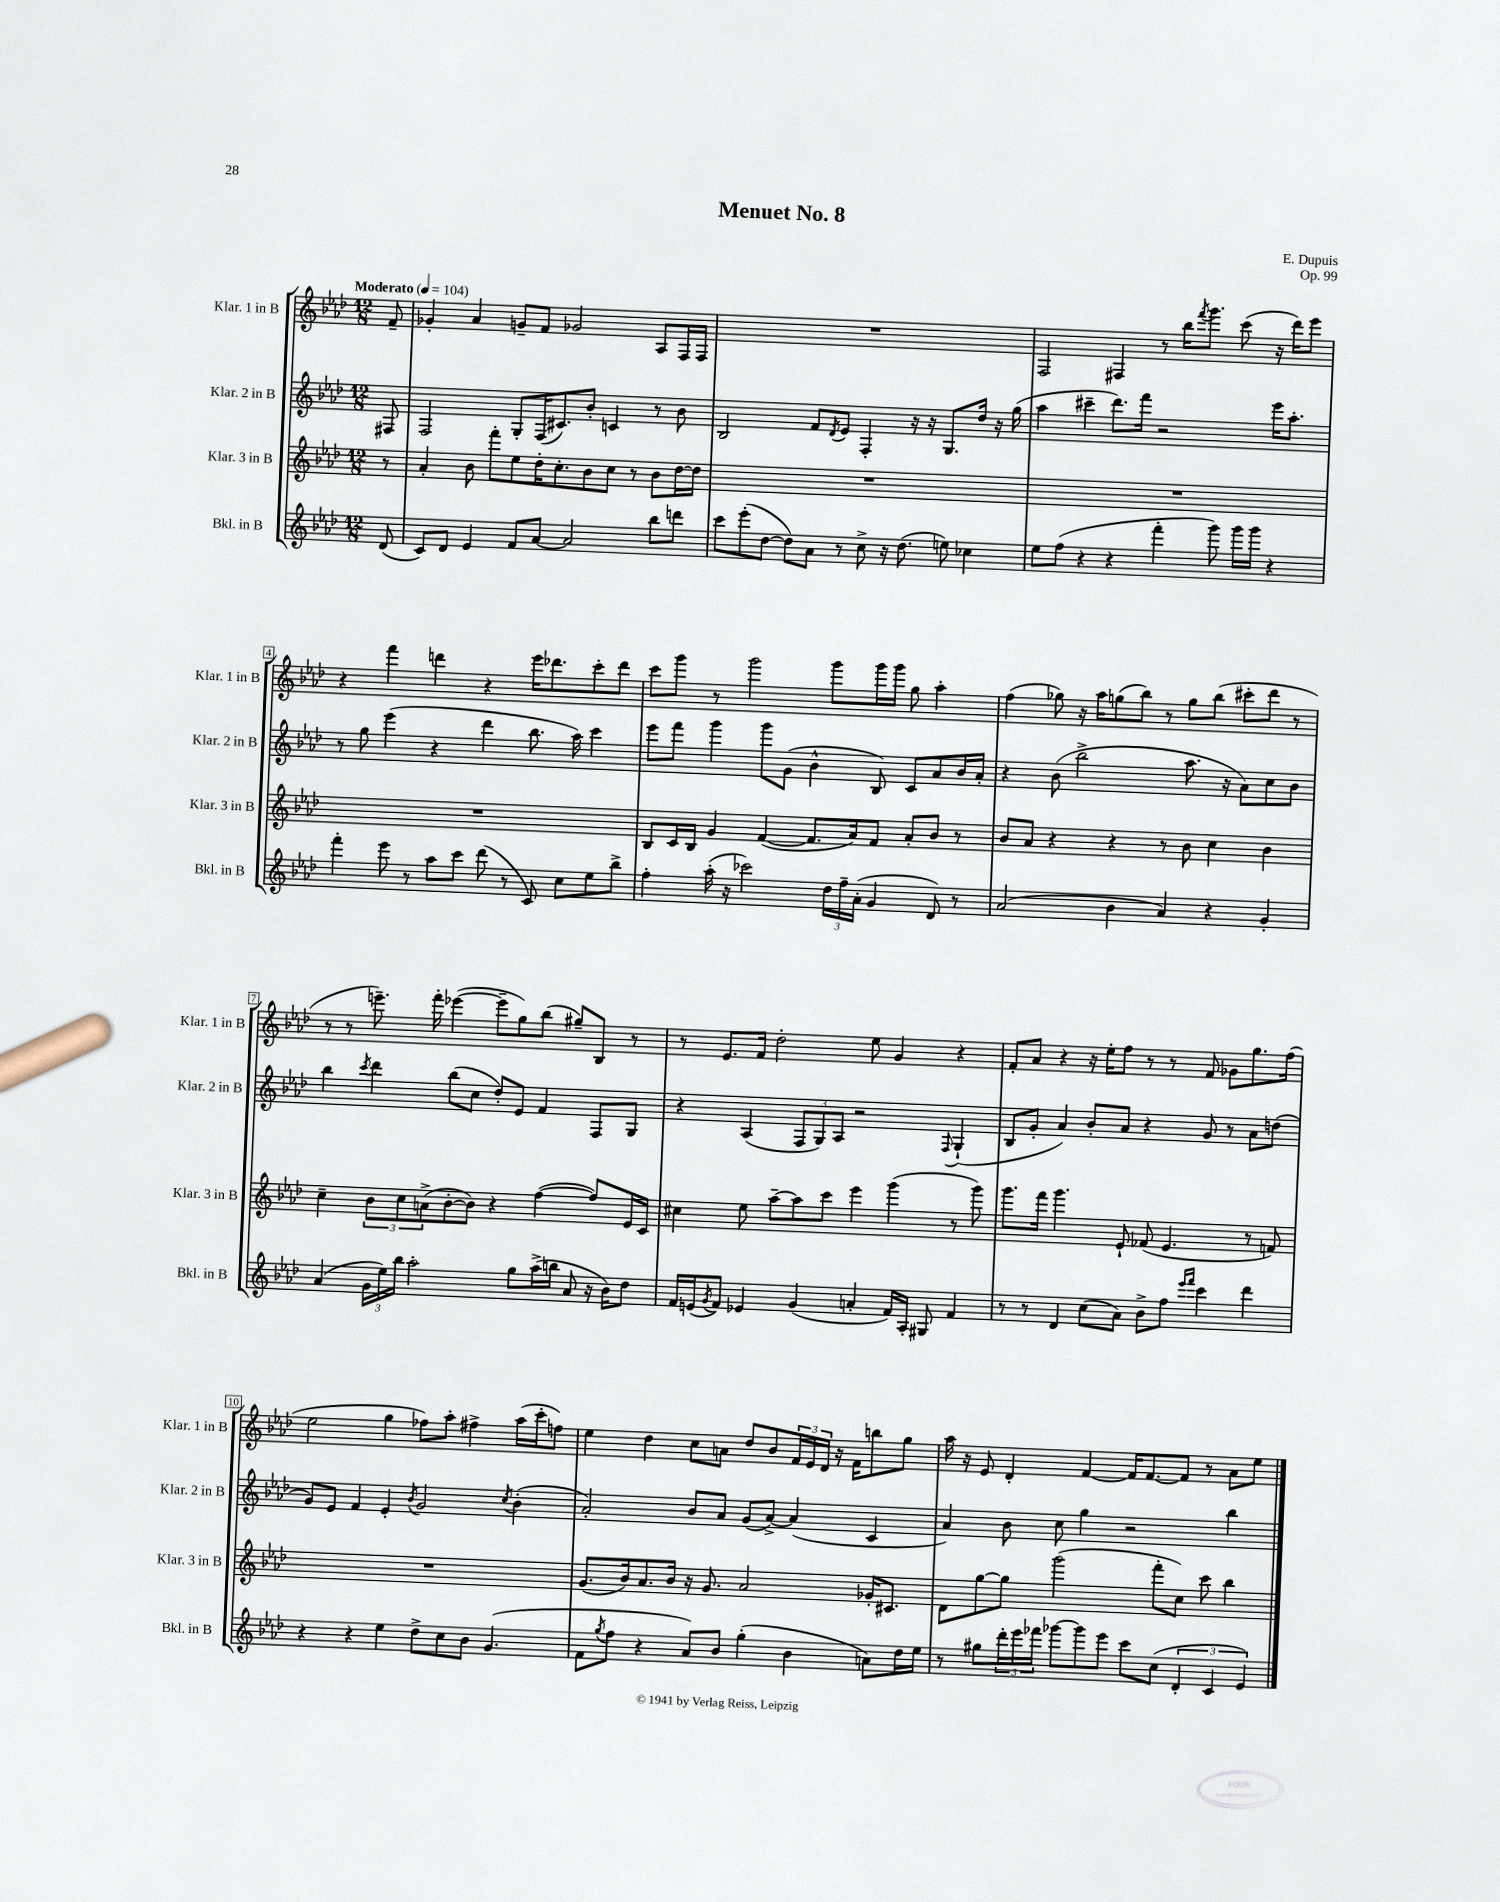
\header { title = "Menuet No. 8" composer = "E. Dupuis" opus = "Op. 99" }
<<
\new StaffGroup <<
\new Staff = "s0" \with { instrumentName = "Klar. 1 in B" shortInstrumentName = "Klar. 1 in B" } {
    \clef treble \key aes \major \numericTimeSignature \time 12/8 \partial 8 \tempo "Moderato" 4 = 104
    f'8-- |
    ges'4-. aes'4 g'8-- f'8 ges'2 aes8 f16 f16 |
    R1. |
    f2 fis4 r8 bes''16 \acciaccatura { f'''8 } g'''8. c'''8( r16 des'''16) ees'''8 |
    r4 f'''4 d'''4 r4 ees'''16 des'''8. c'''8-. des'''8 |
    c'''8 g'''8 r8 g'''2 g'''8 g'''16 g'''16 g''8 aes''4-. |
    f''4( ges''8) r16 aes''16 g''8( bes''8) r8 g''8 bes''8( cis'''8-. des'''8 r8 |
    r8 r8 e'''8.--) f'''16-. ees'''4~( ees'''8-- g''8) bes''8( gis''8--) bes8 r8 |
    r8 ees'8. f'16 des''2-. ees''8 g'4 r4 |
    f'8-. aes'8 r4 r16 ees''16-. f''8 r8 r8 f'8 ges'8 g''8. f''16( |
    ees''2 g''4 fes''8) aes''8-. fis''4-> aes''16( c'''16-. f''8) |
    ees''4 des''4 c''8 a'8 des''8 bes'8 \tuplet 3/2 { f'16 ees'16 des'16 } r16 f'16 b''8 g''8 |
    aes''16 r16 ees'8 des'4-. f'4~ f'16 f'8.~ f'8 r8 aes'8 ees''8 \bar "|." |
}
\new Staff = "s1" \with { instrumentName = "Klar. 2 in B" shortInstrumentName = "Klar. 2 in B" } {
    \clef treble \key aes \major \numericTimeSignature \time 12/8 \partial 8
    fis8 |
    f2 g8-. f16( cis'8.) bes'8-. c'4 r8 bes'8 |
    bes2 f'8 \acciaccatura { des'8 } ees'8 f4-. r16 r16 g8. des''16 r16 g''16( |
    aes''4 cis'''4-- des'''8.) f'''16 r2 ees'''16 aes''8.-. |
    r8 g''8 ees'''4( r4 des'''4 bes''8. aes''16) c'''4 |
    ees'''8 f'''8 g'''4 g'''8 g'8( bes'4-^ bes8) c'8 aes'8 bes'16 aes'16-. |
    r4 bes'8( bes''2-> aes''8. r16 aes'8) c''8 bes'8 |
    bes''4 \acciaccatura { c'''8 } des'''4 bes''8( c''8 des''8-.) ees'8 f'4 f8 g8 |
    r4 aes4( \tuplet 3/2 { f8 g8) aes8 } r2 \appoggiatura { f8 } g4-!( |
    bes8 g'8-. aes'4) bes'8-. aes'8 r4 g'8 r8 aes'8 d''8( |
    g'8) ees'8 f'4 ees'4-. \acciaccatura { bes'8 } g'2 \acciaccatura { c''8 } bes'4-.( |
    aes'2-.) bes'8 aes'8 g'8( aes'8~->) aes'4( c'4 |
    aes'4) bes'8 c''8 g''4 r2 bes''4 \bar "|." |
}
\new Staff = "s2" \with { instrumentName = "Klar. 3 in B" shortInstrumentName = "Klar. 3 in B" } {
    \clef treble \key aes \major \numericTimeSignature \time 12/8 \partial 8
    r8 |
    aes'4-. bes'8 f'''8-. ees''8 des''16-. c''8.-. bes'8 c''8 r8 bes'8 des''16~ des''16 |
    R1. |
    R1. |
    R1. |
    bes8 c'16 bes16 g'4 f'4~( f'8. aes'16) f'8 aes'8-. bes'8 r8 |
    bes'8 aes'8 r4 r4 r8 bes'8 c''4 bes'4 |
    c''4-- \tuplet 3/2 { bes'8 c''8 a'8->( } bes'8~-. bes'8) r4 f''4~( f''8) ees'16 c'16 |
    cis''4 ees''8 aes''8~-- aes''8 c'''8 ees'''4 g'''4( r8 g'''8) |
    g'''8. f'''16 g'''4. ees'8-! fes'8( ees'4. r8 f'8) |
    R1. |
    g'8.( bes'16) aes'8. bes'16 r16 g'8. aes'2 ges'16-. cis'8. |
    des'8 g''8~ g''8 g'''2( f'''8-. c''8) c'''8 bes''4 \bar "|." |
}
\new Staff = "s3" \with { instrumentName = "Bkl. in B" shortInstrumentName = "Bkl. in B" } {
    \clef treble \key aes \major \numericTimeSignature \time 12/8 \partial 8
    des'8( |
    c'8) des'8 ees'4 f'8 aes'8~ aes'2 bes''8 d'''8 |
    c'''8 ees'''8-.( des''8~ des''8) aes'8 r8 c''8-> r16 des''8.( e''8) ces''4 |
    ees''8 f''8( r4 r4 f'''4-. g'''8) g'''16 g'''16 r4 |
    f'''4-. ees'''8 r8 aes''8 c'''8 des'''8( r8 c'8) c''8 ees''8 bes''8-> |
    f''4-. aes''16-.( r16 ces'''2) \tuplet 3/2 { des''16 f''16-- aes'16-.( } g'4 des'8) r8 |
    aes'2( bes'4 aes'4) r4 g'4-. |
    aes'4( \tuplet 3/2 { g'16 ees''16) bes''16 } aes''2-. g''8 aes''16->( b''16 aes'8 r16 bes'16) des''8 |
    f'16 e'16( \acciaccatura { g'8 } f'8) ees'4 g'4( a'4-. f'16) aes16-. gis8 f'4 |
    r8 r8 des'4 c''8( aes'8) bes'8-> f''8 \grace { ees'''16 f'''16 } c'''4 des'''4 |
    r4 r4 ees''4 des''8-> c''8 bes'8 g'4.( |
    f'8 \acciaccatura { g''8 } f''8 r4 aes'8) bes'8 g''4-.( bes'4 a'8) des''16 ees''16 |
    r8 gis''8 \tuplet 3/2 { des'''16-. ees'''16 fes'''16 } ges'''8~ ges'''8 ees'''8 c'''8 c''8( \tuplet 3/2 { des'4-. c'4 ees'4) } \bar "|." |
}
>>
>>
\layout { \context { \Score \override BarNumber.stencil = #(make-stencil-boxer 0.1 0.3 ly:text-interface::print) } }
